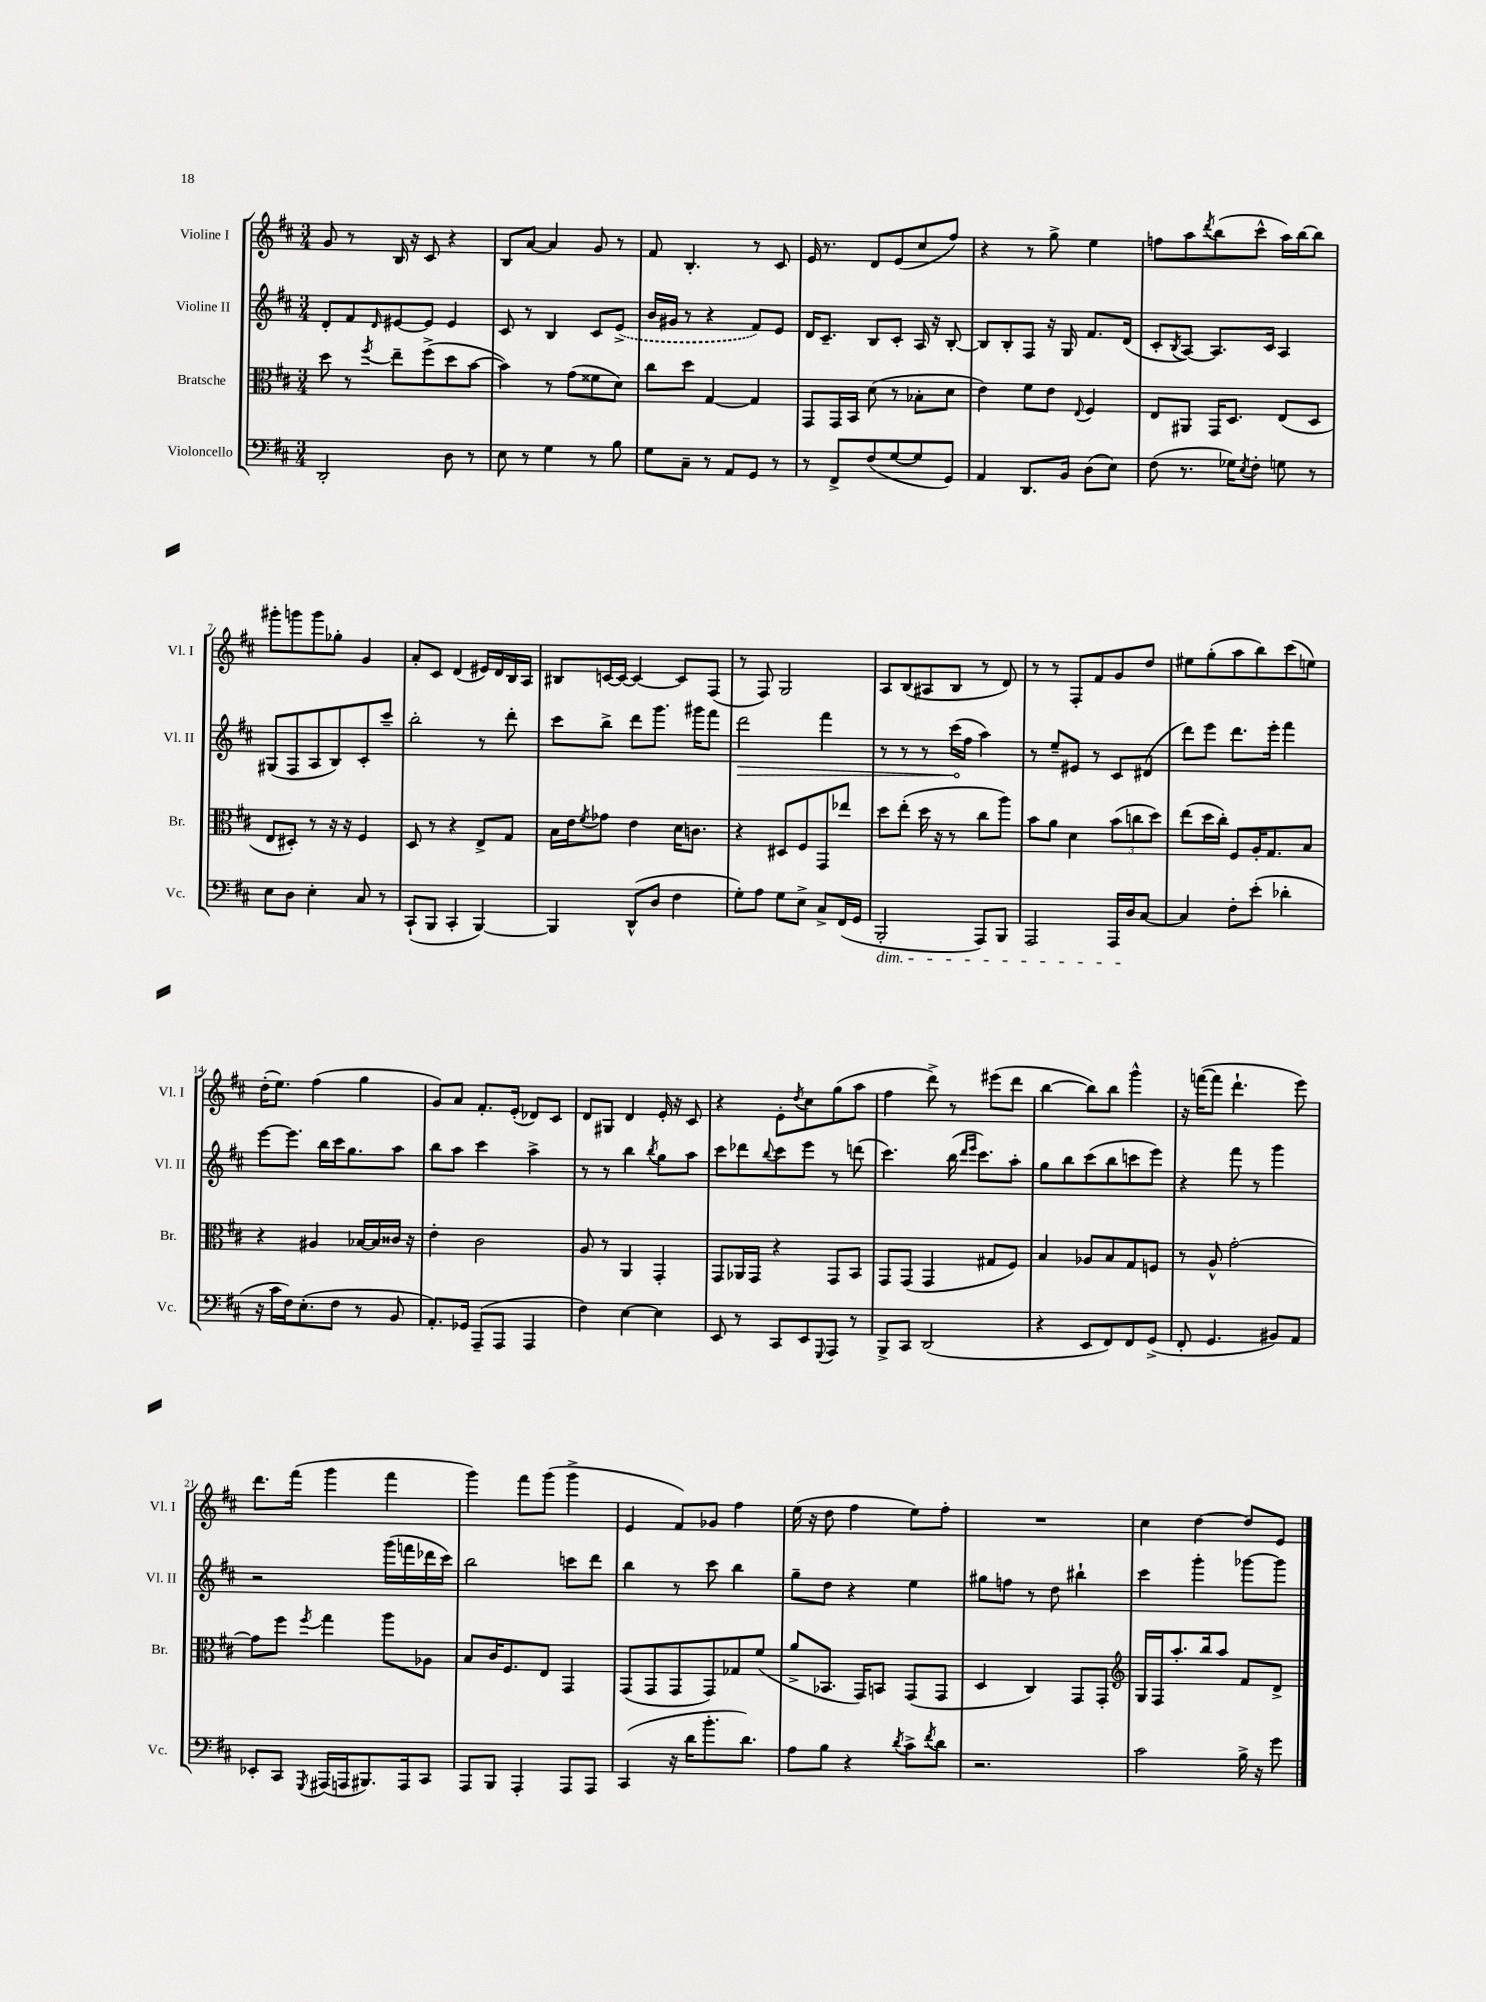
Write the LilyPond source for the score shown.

<<
\new StaffGroup <<
\new Staff = "s0" \with { instrumentName = "Violine I" shortInstrumentName = "Vl. I" } {
    \clef treble \key d \major \numericTimeSignature \time 3/4
    g'8 r8 b16 r16 cis'8 r4 |
    b8 a'8~ a'4 g'8 r8 |
    fis'8 b4.-. r8 cis'8 |
    e'16 r8. d'8 e'8( cis''8 fis''8) |
    r4 r8 g''8-> e''4 |
    f''8 a''8 \acciaccatura { d'''8 } b''8( cis'''8-^ a''16) b''16~ b''8 |
    gis'''8-. g'''8 g'''8 ges''8-. g'4 |
    a'8-. cis'8 d'4( eis'16) d'16 b16 a16 |
    bis8 c'16~ c'16~ c'4~ c'8 fis8( |
    r8 fis8) g2 |
    a8 b8( ais8 b8 r8 d'8) |
    r8 r8 fis8-. fis'8 g'8 d''8 |
    eis''8 g''8-.( a''8 b''8) cis'''8( e''8) |
    d''16-.( e''8.) fis''4( g''4 |
    g'8) a'8 fis'8.-. e'16-.( des'8) cis'8 |
    d'8 gis8 d'4 e'16-. r16 cis'8 |
    r4 e'8-. \acciaccatura { d''8 } cis''8 g''8( a''8 |
    fis''4 d'''8->) r8 eis'''8( d'''8 |
    b''4~ b''8) b''8 g'''4-^ |
    r16 f'''16~( f'''8 d'''4.-! e'''8) |
    d'''8. fis'''16( g'''4 fis'''4 |
    g'''4) fis'''8 g'''8( g'''4-> |
    e'4 fis'8) ges'8 fis''4 |
    e''16( r16 d''8 fis''4 e''8) fis''8-. |
    R2. |
    cis''4 d''4~ d''8 e'8 \bar "|." |
}
\new Staff = "s1" \with { instrumentName = "Violine II" shortInstrumentName = "Vl. II" } {
    \clef treble \key d \major \numericTimeSignature \time 3/4
    d'8-. fis'8 \grace { d'16 } eis'8~ eis'8 eis'4 |
    cis'8 r8 b4 cis'8 \once \slurDashed e'8->( |
    b'16 gis'16 r8 r4 fis'8) e'8 |
    d'16 cis'8.-- b8 cis'8-. a16 r16 b8~-. |
    b8 b8-. fis8 r16 g16 fis'8. d'16( |
    cis'8-. \acciaccatura { b8 } a8~) a8. cis'16 a4 |
    gis8( fis8 a8 b8) cis'8-. cis'''8-- |
    b''2-. r8 d'''8-. |
    cis'''8 b''8-> d'''8 g'''8. gis'''16 fis'''8 |
    \once \override Hairpin.circled-tip = ##t d'''2\> fis'''4 |
    r8 r8 r8 cis'''16\!( fis''16 a''4) |
    r8 e''8-- eis'8 r8 cis'8 dis'8( |
    d'''8) e'''8 d'''8. e'''16-. fis'''4 |
    e'''8~ e'''8. b''16 cis'''16 g''8. a''8 |
    b''8 a''8 cis'''4 a''4-> |
    r8 r8 b''4 \acciaccatura { b''8 } g''8 a''8 |
    cis'''8 des'''8 \appoggiatura { b''8 } cis'''8 e'''8 r8 d'''8( |
    cis'''4.) b''16( \grace { d'''16 e'''16 } cis'''8.) a''8-. |
    g''8 b''8 cis'''8( b''8 c'''8 e'''8) |
    r4 fis'''8 r8 g'''4 |
    r2 g'''16( f'''16 des'''16 cis'''16) |
    b''2 c'''8 d'''8 |
    b''4 r8 cis'''8 b''4 |
    g''8-- d''8 r4 e''4 |
    gis''8 f''8 r8 d''8 bis''4-! |
    cis'''4 g'''4-. ges'''8~ ges'''8 \bar "|." |
}
\new Staff = "s2" \with { instrumentName = "Bratsche" shortInstrumentName = "Br." } {
    \clef alto \key d \major \numericTimeSignature \time 3/4
    d''8 r8 \acciaccatura { fis''8 } e''8-- fis''8->( d''8 b'8~ |
    b'4) r8 g'8( fisis'8 d'8) |
    cis''8 d''8 g4~ g4 |
    g,8 g,16 b,16 d'8( r8 bes8-. d'8 |
    e'4) fis'8 e'8 \appoggiatura { e8 } fis4 |
    e8 ais,8 g,16 d8. e8( d8 |
    e8 dis8-.) r8 r16 r16 fis4 |
    d8 r8 r4 e8-> g8 |
    b16 e'16 \acciaccatura { fis'8 } ges'8 e'4 d'16 c'8. |
    r4 dis8 fis8 g,8 ees''8 |
    d''8 e''8-.( d''16 r16 r8 cis''8 a''8) |
    b'8 a'8 d'4 \tuplet 3/2 { b'8( c''8 d''8) } |
    e''8( d''16 cis''16-.) fis8 a16-. g8. b8 |
    r4 ais4 bes16~ bes16 cisis'16 r16 |
    e'4-. cis'2 |
    a8 r8 a,4 g,4-. |
    g,8 aes,16 g,16 r4 g,8 b,8 |
    g,8 g,8( g,4 gis8 fis8) |
    b4 aes8 b8 g8 f8 |
    r8 a8-^ g'2~-. |
    g'8 fis''8 \acciaccatura { fis''8 } g''4 a''8 aes8 |
    b8 cis'16 fis8. e8 g,4 |
    g,8( g,8 g,8 g,8) ges8 fis'8( |
    a'8-> bes,8. g,16) b,8 g,8( g,8 |
    d4 cis4) g,8 g,8-. |
    \clef treble g16 fis16 a''8.-. b''16 a''8 fis'8 d'8-> \bar "|." |
}
\new Staff = "s3" \with { instrumentName = "Violoncello" shortInstrumentName = "Vc." } {
    \clef bass \key d \major \numericTimeSignature \time 3/4
    d,2-. d8 r8 |
    e8 r8 g4 r8 b8 |
    g8 cis8-- r8 a,8 g,8 r8 |
    r8 fis,8-> fis8( g8~ g8 g,8) |
    a,4 d,8. b,16 d8( e8) |
    fis8( r8. ges16) \acciaccatura { e8 } fis8-. g8 r8 |
    e8 d8 e4-. cis8 r8 |
    cis,8-!( b,,8 cis,4-. b,,4~) |
    b,,4 d,8-^( d8 fis4 |
    g8-.) a8 g8 e8-> cis8-> fis,16( g,16 |
    b,,2-.\dim a,,8) b,,8 |
    a,,2 a,,16 d16\! cis8~ |
    cis4 fis8-. e'8-.( des'4-. |
    r16 cis'16 fis16) e8.-.( fis8 r8 b,8 |
    a,8.-.) ges,16 a,,8--( a,,8 a,,4 |
    fis4) e4~ e4 |
    e,8 r8 cis,8 e,8 \appoggiatura { g,,8 } a,,8 r8 |
    b,,8-> cis,8 d,2( |
    r4 e,8 fis,8) fis,8 g,8->( |
    fis,8-. g,4. bis,8) a,8 |
    ees,8-. cis,8 \acciaccatura { g,,8 } ais,,16( a,,16 bis,,8.) a,,16 cis,8 |
    a,,8 b,,8 a,,4-. a,,8 a,,8 |
    cis,4( r16 d'16 b'8.-. d'8.) |
    a8 b8 r4 \acciaccatura { d'8 } cis'8-> \acciaccatura { fis'8 } d'8 |
    r2. |
    cis'2 b16-> r16 g'8 \bar "|." |
}
>>
>>
